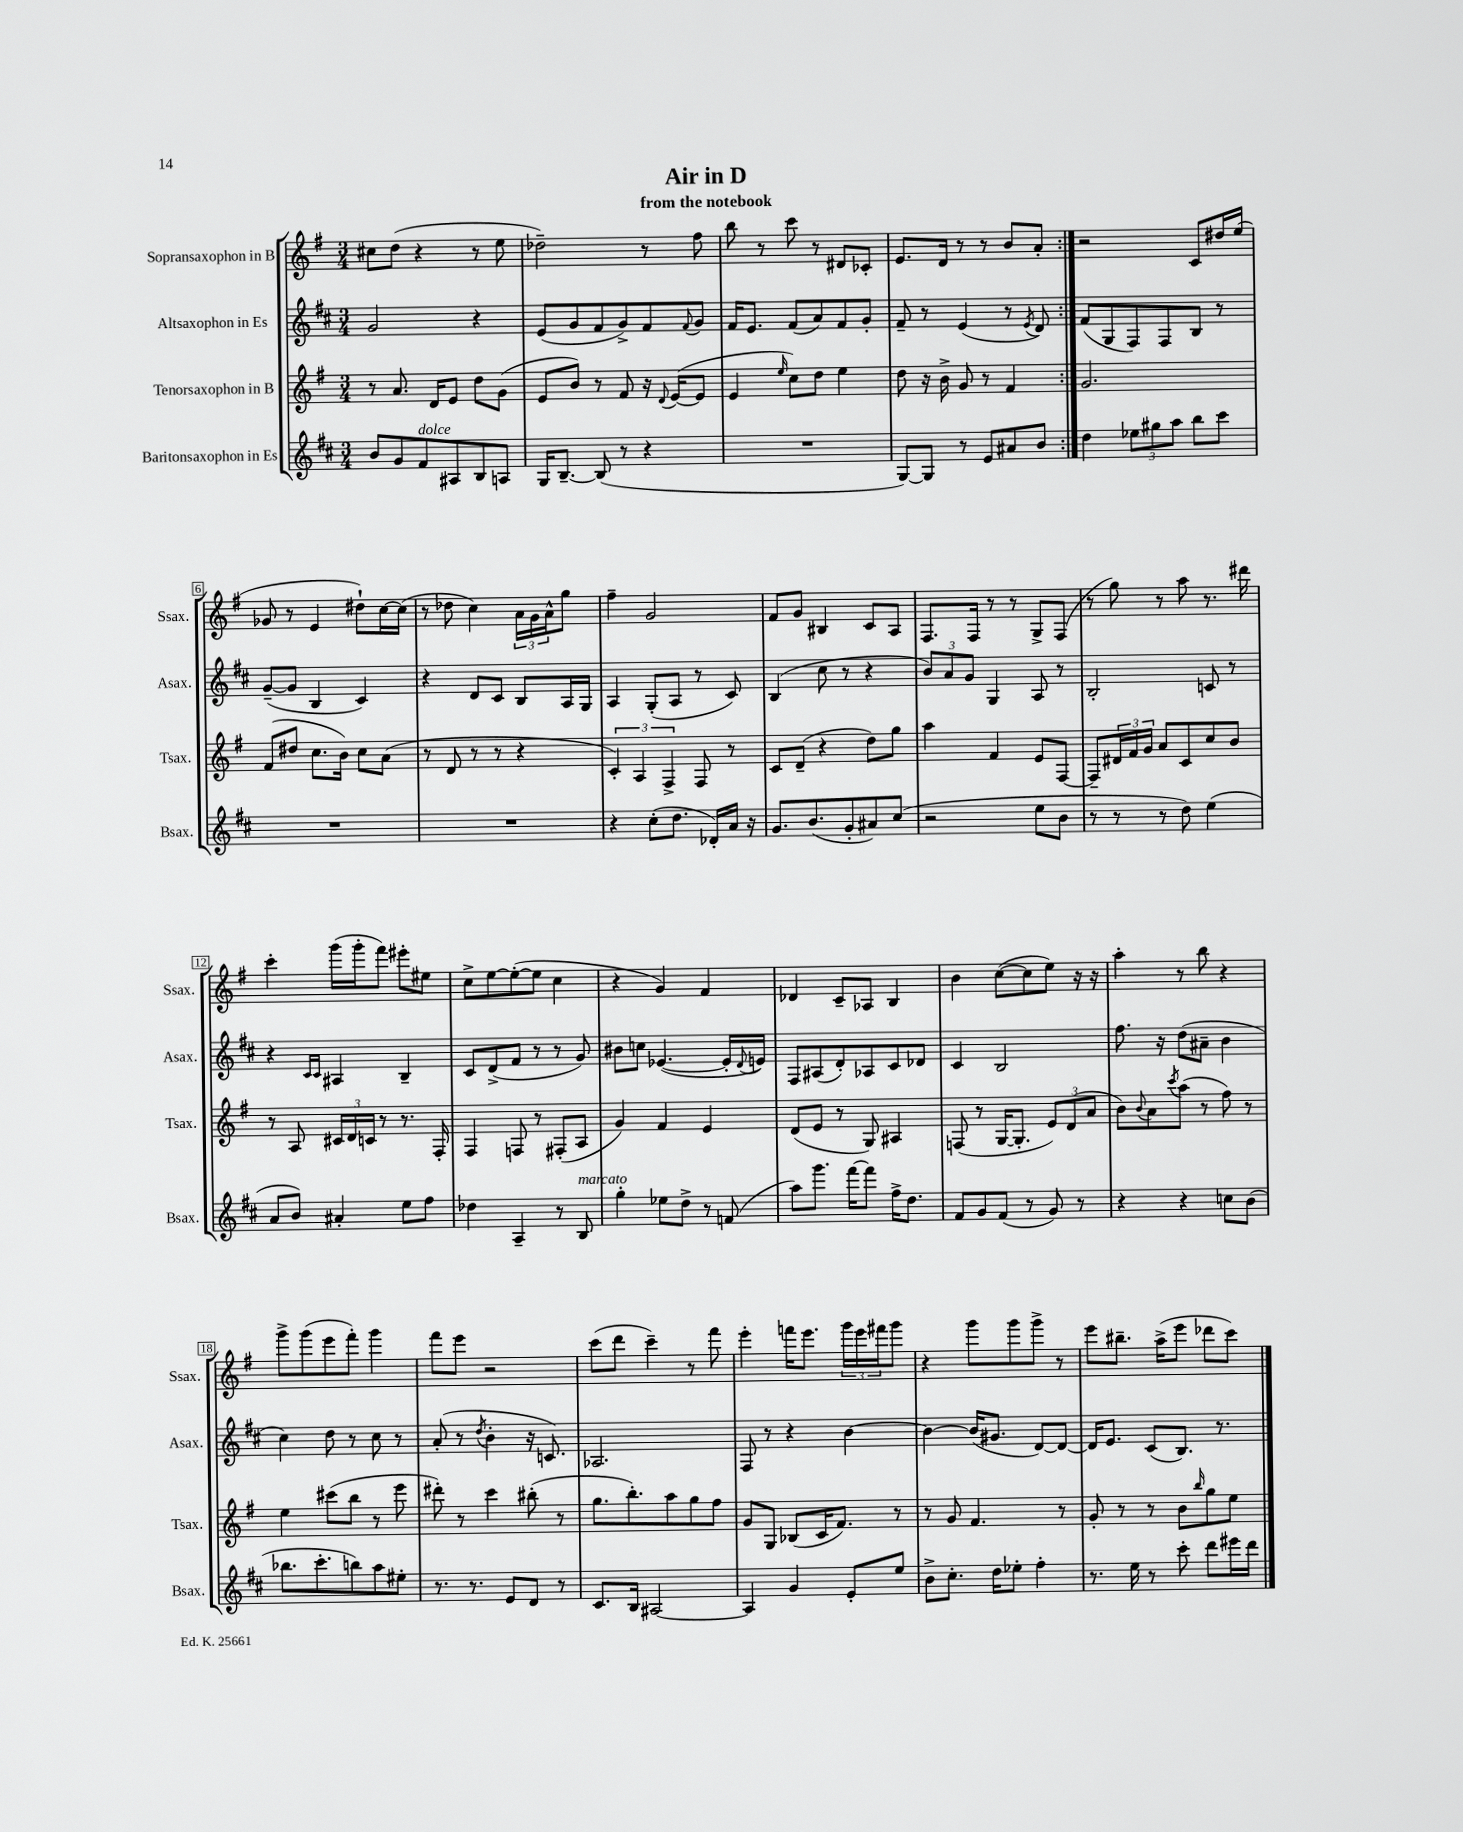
\header { title = "Air in D" subtitle = "from the notebook" }
<<
\new StaffGroup <<
\new Staff = "s0" \with { instrumentName = "Sopransaxophon in B" shortInstrumentName = "Ssax." } {
    \clef treble \key g \major \numericTimeSignature \time 3/4
    \repeat volta 2 { cis''8 d''8( r4 r8 e''8 |
    des''2--) r8 fis''8 |
    b''8 r8 c'''8 r8 dis'8 ces'8-. |
    e'8. d'16 r8 r8 b'8 a'8-. | }
    r2 c'8 dis''16 e''16( |
    ges'8 r8 e'4 dis''8-!) c''16~ c''16( |
    r8 des''8 c''4) \tuplet 3/2 { a'16 g'16 a'16-^ } g''8 |
    fis''4-- g'2 |
    fis'8 g'8 bis4 c'8 a8 |
    fis8. fis16 r8 r8 g8-> fis8( |
    r8 g''8) r8 a''8 r8. dis'''16 |
    c'''4-. g'''16( g'''16-. fis'''8) eis'''8-. eis''8 |
    c''8-> e''8~ e''8~-.( e''8 c''4 |
    r4 g'4) fis'4 |
    des'4 c'8-- aes8 b4 |
    b'4 c''8~( c''8 e''8) r16 r16 |
    a''4-. r8 b''8 r4 |
    g'''8-> g'''8( e'''8 fis'''8-.) g'''4 |
    fis'''8 e'''8 r2 |
    c'''8( d'''8 c'''4--) r8 fis'''8 |
    e'''4-. f'''16 e'''8. \tuplet 3/2 { g'''16 e'''16 fis'''16 } g'''8 |
    r4 g'''8 g'''8 g'''8-> r8 |
    e'''8 bis''8.-- a''16->( e'''8 des'''8 c'''8) \bar "|." |
}
\new Staff = "s1" \with { instrumentName = "Altsaxophon in Es" shortInstrumentName = "Asax." } {
    \clef treble \key d \major \numericTimeSignature \time 3/4
    \repeat volta 2 { g'2 r4 |
    e'8( g'8 fis'8 g'8->) fis'8 \appoggiatura { fis'8 } g'8 |
    fis'16 e'8. fis'8( a'8) fis'8 g'8-. |
    fis'8-- r8 e'4( r8 \acciaccatura { e'8 } d'8) | }
    fis'8( g8 fis8) fis8 b8 r8 |
    g'8~--( g'8 b4 cis'4) |
    r4 d'8 cis'8 b8 a16 g16 |
    a4 g8-.( a8 r8 cis'8) |
    b4( cis''8 r8 r4 |
    \tuplet 3/2 { b'8) a'8 g'8 } g4 a8 r8 |
    b2-. c'8 r8 |
    r4 \grace { cis'16 cis'16 } ais4 b4-- |
    cis'8 d'8->( fis'8 r8 r8 g'8) |
    bis'8 c''8 ees'4.~( ees'16-. \appoggiatura { d'8 } e'16) |
    fis8 ais8( d'8-.) aes8 cis'8 des'8 |
    cis'4 b2 |
    fis''8. r16 d''8( ais'8-- b'4 |
    cis''4) d''8 r8 cis''8 r8 |
    a'8-.( r8 \acciaccatura { d''8 } b'4-. r16 c'8.) |
    aes2. |
    fis8 r8 r4 b'4~ |
    b'4~ b'16( gis'8. d'8~) d'8~ |
    d'16 e'8. cis'8( b8.) r8. \bar "|." |
}
\new Staff = "s2" \with { instrumentName = "Tenorsaxophon in B" shortInstrumentName = "Tsax." } {
    \clef treble \key g \major \numericTimeSignature \time 3/4
    \repeat volta 2 { r8 a'8. d'16 e'8 d''8 g'8( |
    e'8 b'8) r8 fis'8 r16 \appoggiatura { d'8 } e'16~( e'8 |
    e'4 \grace { e''16 } c''8) d''8 e''4 |
    d''8 r16 b'16-> g'8 r8 fis'4 | }
    g'2. |
    fis'8( dis''8 c''8. b'16) c''8 a'8( |
    r8 d'8 r8 r8 r4 |
    \tuplet 3/2 { c'4-.) a4 fis4-> } fis8 r8 |
    c'8 d'8--( r4 d''8) g''8 |
    a''4 fis'4 e'8 fis8~ |
    fis8-- \tuplet 3/2 { dis'16 fis'16 g'16 } a'8 c'8 c''8 b'8 |
    r8 a8 \tuplet 3/2 { cis'16 d'16 c'16 } r8 r8. fis16-. |
    fis4 f8 r8 fis8-.( a8 |
    g'4) fis'4 e'4 |
    d'8( e'8 r8 g8) ais4 |
    f8( r8 g16~ g8.-. \tuplet 3/2 { e'8) d'8( a'8 } |
    b'8) \appoggiatura { b'8 } a'8 \acciaccatura { c'''8 } a''8( r8 fis''8) r8 |
    e''4 cis'''8( b''8 r8 e'''8 |
    dis'''8-.) r8 c'''4 bis''8-.( r8 |
    g''8. b''8.-.) a''8 g''8 fis''8 |
    g'8 g8 bes8( c'16 fis'8.) r8 |
    r8 g'8 fis'4. r8 |
    g'8-. r8 r8 b'8 \grace { b''16 } g''8 e''8 \bar "|." |
}
\new Staff = "s3" \with { instrumentName = "Baritonsaxophon in Es" shortInstrumentName = "Bsax." } {
    \clef treble \key d \major \numericTimeSignature \time 3/4
    \repeat volta 2 { b'8 g'8 fis'8^\markup { \italic "dolce" } ais8 b8 a8 |
    g16 b8.~-- b8( r8 r4 |
    R2. |
    g8~) g8 r8 e'8 ais'8 b'8 | }
    d''4 \tuplet 3/2 { ees''8 gis''8 a''8 } b''8 cis'''8 |
    R2. |
    R2. |
    r4 cis''8-.( d''8. des'16-.) a'16 r16 |
    g'8. b'8.( g'8-. ais'8) cis''8( |
    r2 e''8 b'8 |
    r8 r8 r8 d''8) e''4( |
    a'8 b'8) ais'4-. e''8 fis''8 |
    des''4 a4-- r8 b8^\markup { \italic "marcato" } |
    g''4-. ees''8 d''8-> r8 f'8( |
    a''8) g'''8. fis'''16~ fis'''8 fis''16-> d''8. |
    fis'8 g'8 fis'8( r8 g'8) r8 |
    r4 r4 c''8 b'8( |
    bes''8. cis'''8.-. b''8) a''8 eis''8-. |
    r8. r8. e'8 d'8 r8 |
    cis'8. b16 ais2~ |
    ais4 g'4 e'8-. e''8 |
    b'8-> cis''8.-. d''16 ees''8-. fis''4-. |
    r8. e''16 r8 cis'''8-. d'''8 eis'''16 d'''16 \bar "|." |
}
>>
>>
\layout { \context { \Score \override BarNumber.stencil = #(make-stencil-boxer 0.1 0.3 ly:text-interface::print) } }
